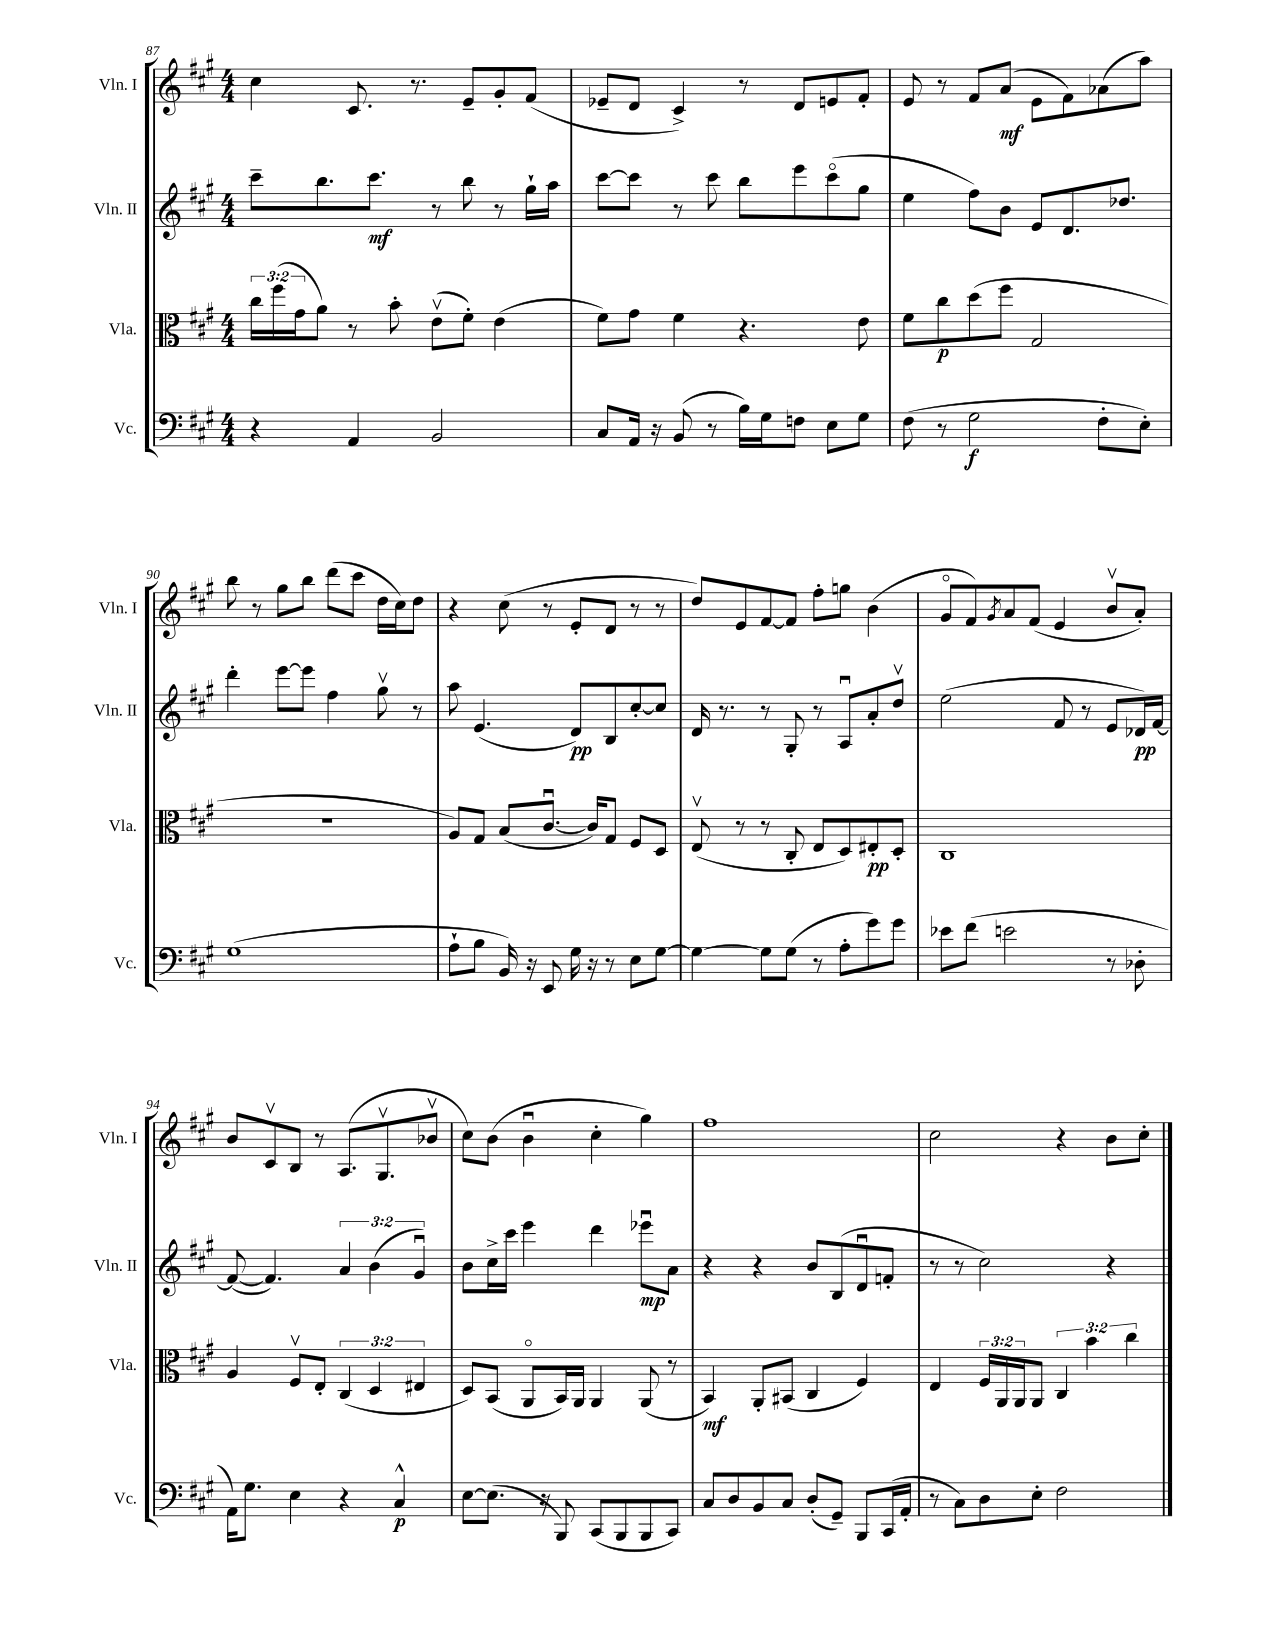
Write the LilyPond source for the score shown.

<<
\new StaffGroup <<
\new Staff = "s0" \with { instrumentName = "Vln. I" shortInstrumentName = "Vln. I" } {
    \clef treble \key a \major \numericTimeSignature \time 4/4
    cis''4 cis'8. r8. e'8-- gis'8-. fis'8( |
    ees'8-- d'8 cis'4->) r8 d'8 e'8 fis'8-. |
    e'8 r8 fis'8 a'8\mf( e'8 fis'8) aes'8( a''8) |
    b''8 r8 gis''8 b''8 d'''8( cis'''8 d''16 cis''16) d''8 |
    r4 cis''8( r8 e'8-. d'8 r8 r8 |
    d''8) e'8 fis'8~ fis'8 fis''8-. g''8 b'4( |
    gis'8\flageolet fis'8) \acciaccatura { gis'8 } a'8 fis'8( e'4 b'8\upbow a'8-.) |
    b'8 cis'8\upbow b8 r8 a8.( gis8.\upbow bes'8\upbow |
    cis''8) b'8( b'4\downbow cis''4-. gis''4) |
    fis''1 |
    cis''2 r4 b'8 cis''8-. \bar "|." |
}
\new Staff = "s1" \with { instrumentName = "Vln. II" shortInstrumentName = "Vln. II" } {
    \clef treble \key a \major \numericTimeSignature \time 4/4 \override Staff.TupletNumber.text = #tuplet-number::calc-fraction-text
    cis'''8-- b''8. cis'''8.\mf r8 b''8 r8 gis''16-! a''16 |
    cis'''8~ cis'''8 r8 cis'''8 b''8 e'''8 cis'''8\flageolet( gis''8 |
    e''4 fis''8) b'8 e'8 d'8. des''8. |
    d'''4-. e'''8~ e'''8 fis''4 gis''8\upbow r8 |
    a''8 e'4.( d'8\pp) b8 cis''8~-. cis''8 |
    d'16 r8. r8 gis8-. r8 a8\downbow a'8-. d''8\upbow |
    e''2( fis'8 r8 e'8 des'16\pp) fis'16~ |
    fis'8~( fis'4.) \tuplet 3/2 { a'4 b'4( gis'4\downbow) } |
    b'8 cis''16-> cis'''16 e'''4 d'''4 ees'''8\downbow\mp a'8 |
    r4 r4 b'8 b8( d'8\downbow f'8-. |
    r8 r8 cis''2) r4 \bar "|." |
}
\new Staff = "s2" \with { instrumentName = "Vla." shortInstrumentName = "Vla." } {
    \clef alto \key a \major \numericTimeSignature \time 4/4 \override Staff.TupletNumber.text = #tuplet-number::calc-fraction-text
    \tuplet 3/2 { cis''16 fis''16( gis'16 } a'8) r8 b'8-. e'8\upbow( fis'8-.) e'4( |
    fis'8) gis'8 fis'4 r4. e'8 |
    fis'8 cis''8\p d''8( fis''8 gis2 |
    R1 |
    a8) gis8 b8( cis'8.~\downbow cis'16) gis8 fis8 d8 |
    e8\upbow( r8 r8 cis8-. e8 d8) eis8-.\pp d8-. |
    cis1 |
    a4 fis8\upbow e8-. \tuplet 3/2 { cis4( d4 eis4 } |
    d8) b,8( a,8\flageolet b,16) a,16 a,4 a,8( r8 |
    b,4\mf) a,8-. bis,8( cis4 fis4) |
    e4 \tuplet 3/2 { fis16 a,16 a,16 } a,8 \tuplet 3/2 { cis4 b'4 cis''4 } \bar "|." |
}
\new Staff = "s3" \with { instrumentName = "Vc." shortInstrumentName = "Vc." } {
    \clef bass \key a \major \numericTimeSignature \time 4/4
    r4 a,4 b,2 |
    cis8 a,16 r16 b,8( r8 b16) gis16 f8 e8 gis8 |
    fis8( r8 gis2\f fis8-. e8-.) |
    gis1( |
    a8-! b8 b,16) r16 e,8 gis16 r16 r8 e8 gis8~ |
    gis4~ gis8 gis8( r8 a8-. gis'8) gis'8 |
    ees'8 fis'8( e'2 r8 des8-. |
    a,16) gis8. e4 r4 cis4-^\p |
    e8~ e8.( r16 b,,8) cis,8( b,,8 b,,8 cis,8) |
    cis8 d8 b,8 cis8 d8-.( gis,8--) b,,8 cis,16( a,16-. |
    r8 cis8) d8 e8-. fis2 \bar "|." |
}
>>
>>
\layout { \context { \Score currentBarNumber = #87 } }
